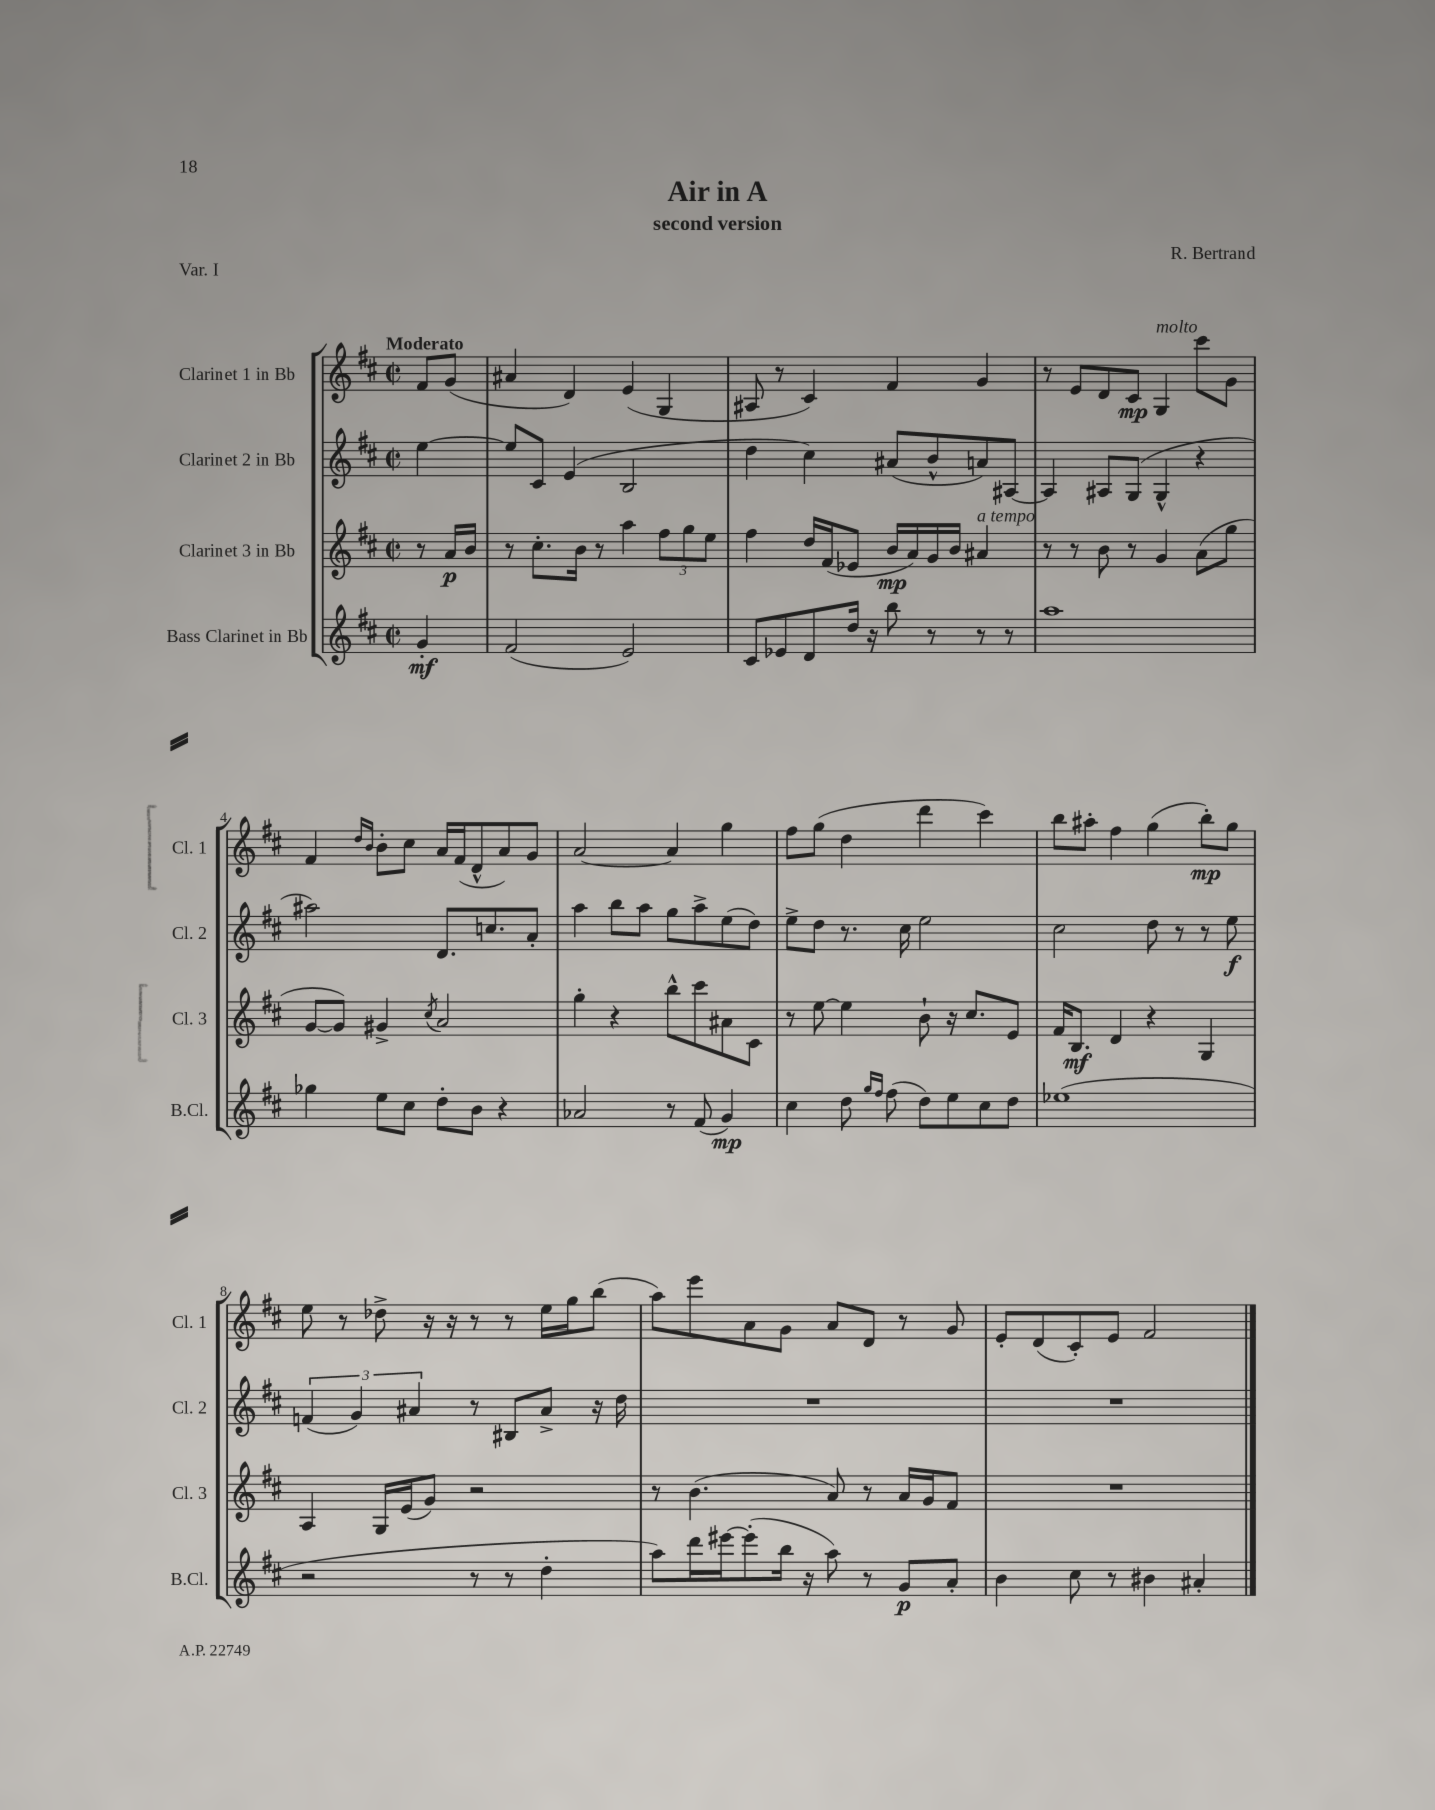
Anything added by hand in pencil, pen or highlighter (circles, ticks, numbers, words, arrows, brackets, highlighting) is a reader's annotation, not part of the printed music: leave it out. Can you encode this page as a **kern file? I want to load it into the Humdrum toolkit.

**kern	**kern	**kern	**kern
*staff4	*staff3	*staff2	*staff1
*clefG2	*clefG2	*clefG2	*clefG2
*k[f#c#]	*k[f#c#]	*k[f#c#]	*k[f#c#]
*M2/2	*M2/2	*M2/2	*M2/2
*met(c|)	*met(c|)	*met(c|)	*met(c|)
4g'	8r	[4ee	8f#
.	16a	.	(8g
.	16b	.	.
=	=	=	=
(2f#	8r	8ee]	4a#
.	8.cc#'	8c#	.
.	.	(4e	4d)
.	16b	.	.
.	8r	.	.
2e)	4aa	2B	(4e
.	12ff#	.	4G
.	12gg	.	.
.	12ee	.	.
=	=	=	=
8c#	4ff#	4dd	8A#
8e-	.	.	8r
8d	16dd	4cc#)	4c#)
.	(16f#	.	.
16dd	8e-	.	.
16r	.	.	.
8bb	16b	(8a#	4f#
.	16a)	.	.
8r	16g	8b^^	.
.	16b	.	.
8r	4a#	8a)	4g
8r	.	[8A#	.
=	=	=	=
1aa	8r	4A#]	8r
.	8r	.	8e
.	8b	8A#	8d
.	8r	(8G	8c#
.	4g	4G^^	4G
.	(8a	4r	8ccc#
.	8gg	.	8g
=	=	=	=
4gg-	[8g	2aa#)	4f#
.	8g])	.	.
.	.	.	16qqdd
.	.	.	16qqb
8ee	4g#^	.	8b'
8cc#	.	.	8cc#
.	8qcc#	.	.
8dd'	2a	8.d	16a
.	.	.	(16f#
8b	.	.	8d^^
.	.	8.cc	.
4r	.	.	8a)
.	.	8a'	8g
=	=	=	=
2a-	4gg'	4aa	[2a
.	4r	8bb	.
.	.	8aa	.
8r	8bb^^	8gg	4a]
(8f#	8ccc#	8aa^	.
4g)	8a#	(8ee	4gg
.	8c#	8dd)	.
=	=	=	=
4cc#	8r	8ee^	8ff#
.	[8ee	8dd	(8gg
8dd	4ee]	8.r	4dd
16qqgg	.	.	.
16qqff#	.	.	.
(8ff#	.	.	.
.	.	16cc#	.
8dd)	8b`	2ee	4ddd
8ee	16r	.	.
.	8.cc#	.	.
8cc#	.	.	4ccc#)
8dd	8e	.	.
=	=	=	=
(1ee-	16f#	2cc#	8bb
.	8.B	.	.
.	.	.	8aa#'
.	4d	.	4ff#
.	4r	8dd	(4gg
.	.	8r	.
.	4G	8r	8bb')
.	.	8ee	8gg
=	=	=	=
2r	4A	(6f	8ee
.	.	.	8r
.	.	6g)	.
.	16G	.	8dd-^
.	(16e	.	.
.	.	6a#	.
.	8g)	.	16r
.	.	.	16r
8r	2r	8r	8r
8r	.	8B#	8r
4dd'	.	8a#^	16ee
.	.	.	16gg
.	.	16r	(8bb
.	.	16dd	.
=	=	=	=
8aa)	8r	1r	8aa)
16ddd	(4.b	.	8eee
[16eee#	.	.	.
(8eee#']	.	.	8a
16bb	.	.	8g
16r	.	.	.
8aa)	8a)	.	8a
8r	8r	.	8d
8g	16a	.	8r
.	16g	.	.
8a'	8f#	.	8g
=	=	=	=
4b	1r	1r	8e'
.	.	.	(8d
8cc#	.	.	8c#')
8r	.	.	8e
4b#	.	.	2f#
4a#'	.	.	.
==	==	==	==
*-	*-	*-	*-
